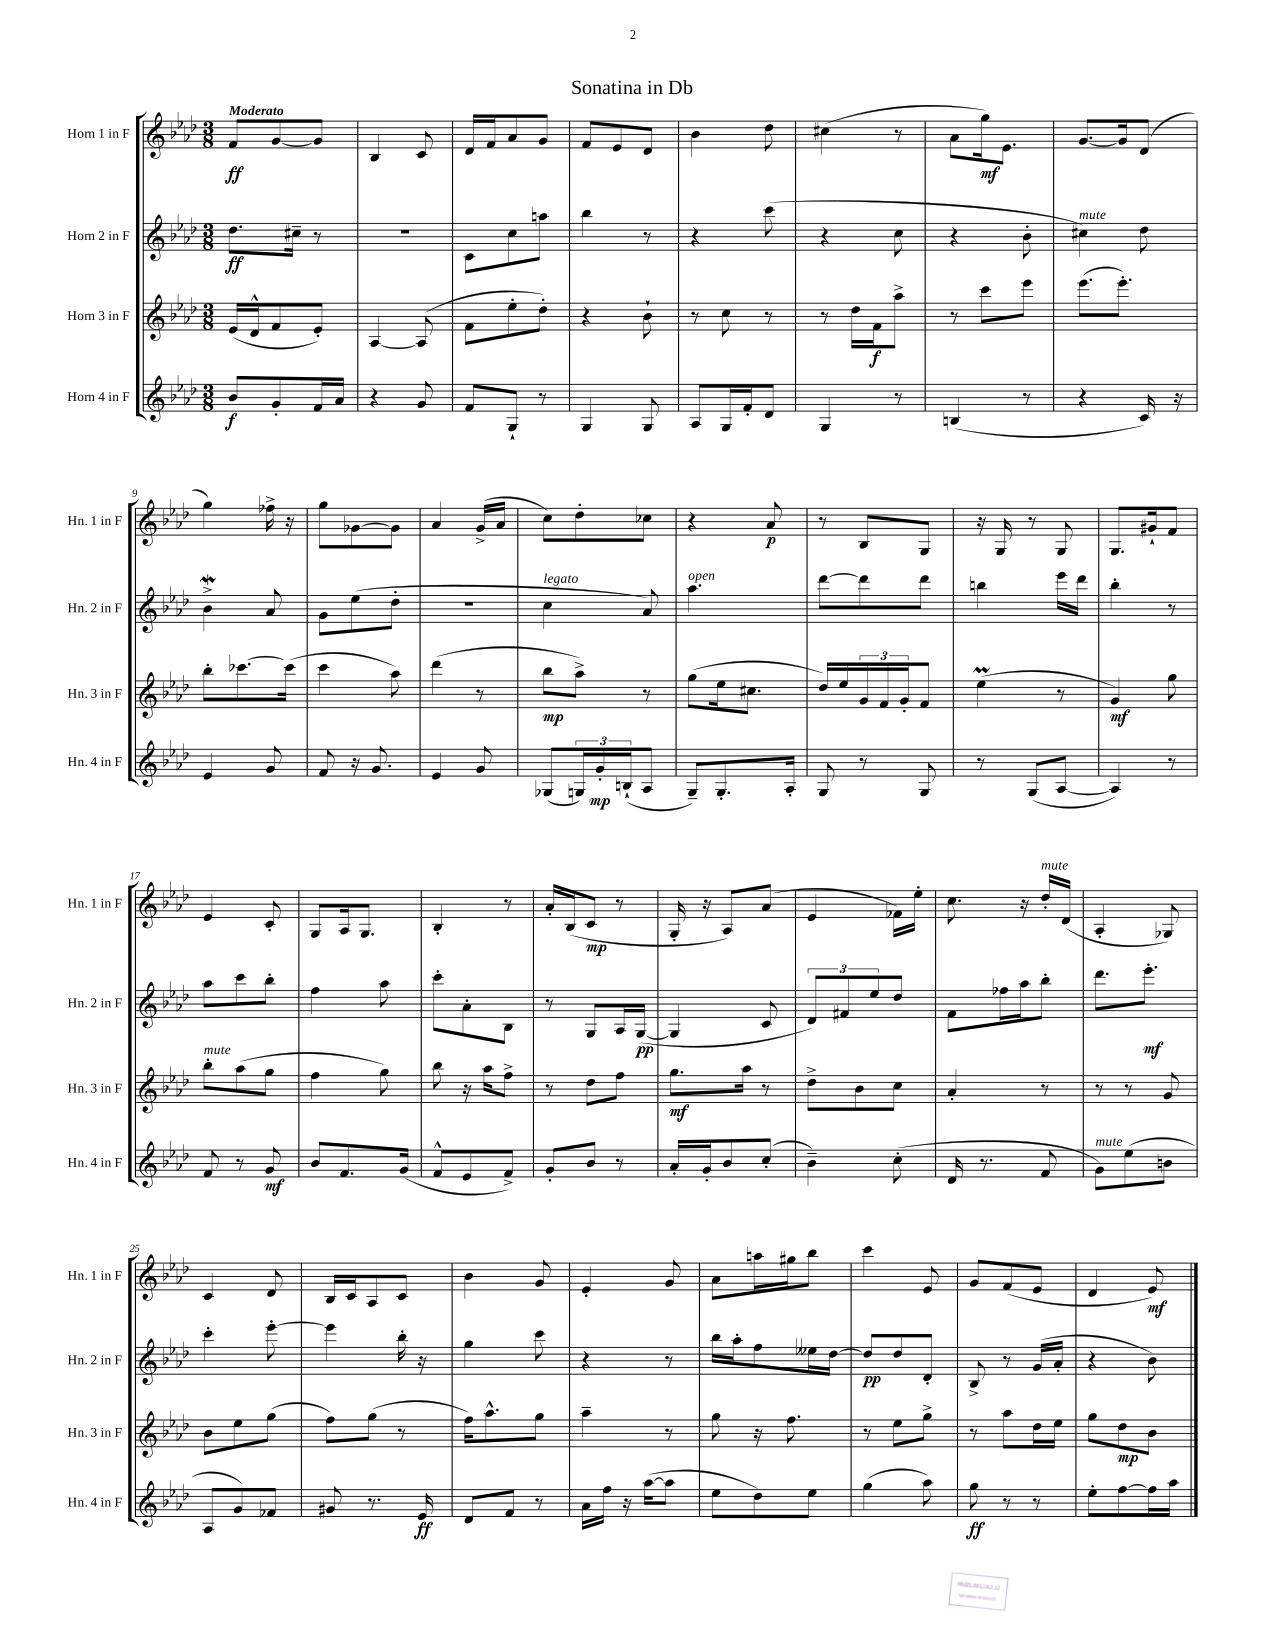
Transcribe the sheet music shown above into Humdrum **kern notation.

**kern	**dynam	**kern	**dynam	**kern	**dynam	**kern	**dynam
*part4	*part4	*part3	*part3	*part2	*part2	*part1	*part1
*staff4	*staff4	*staff3	*staff3	*staff2	*staff2	*staff1	*staff1
*I"Horn 4 in F	*	*I"Horn 3 in F	*	*I"Horn 2 in F	*	*I"Horn 1 in F	*
*I'Hn. 4 in F	*	*I'Hn. 3 in F	*	*I'Hn. 2 in F	*	*I'Hn. 1 in F	*
*clefG2	*	*clefG2	*	*clefG2	*	*clefG2	*
*k[b-e-a-d-]	*	*k[b-e-a-d-]	*	*k[b-e-a-d-]	*	*k[b-e-a-d-]	*
*M3/8	*	*M3/8	*	*M3/8	*	*M3/8	*
=1	=1	=1	=1	=1	=1	=1	=1
!	!	!	!	!	!	!LO:TX:a:B:t=Moderato	!
8b-/L	f	(16e-/LL	.	8.dd-\L	ff	8f/L	ff
.	.	16d-^^/J	.	.	.	.	.
8g'/	.	8f/	.	.	.	[8g/	.
.	.	.	.	16cc#X~\Jk	.	.	.
16f/L	.	8e-'/J)	.	8r	.	8g/J]	.
16a-/JJ	.	.	.	.	.	.	.
=2	=2	=2	=2	=2	=2	=2	=2
4r	.	[4A-/	.	4.r	.	4B-/	.
8g/	.	(8A-/]	.	.	.	8c/	.
=3	=3	=3	=3	=3	=3	=3	=3
8f/L	.	8f\L	.	8c\L	.	16d-/LL	.
.	.	.	.	.	.	16f/J	.
8G`/J	.	8ee-'\	.	8cc\	.	8a-/	.
8r	.	8dd-'\J)	.	8aan\J	.	8g/J	.
=4	=4	=4	=4	=4	=4	=4	=4
4G/	.	4r	.	4bb-\	.	8f/L	.
.	.	.	.	.	.	8e-/	.
8G/	.	8b-`\	.	8r	.	8d-/J	.
=5	=5	=5	=5	=5	=5	=5	=5
8A-/L	.	8r	.	4r	.	4b-\	.
16G/L	.	8cc\	.	.	.	.	.
16f'/J	.	.	.	.	.	.	.
8d-/J	.	8r	.	(8ccc\	.	8dd-\	.
=6	=6	=6	=6	=6	=6	=6	=6
4G/	.	8r	.	4r	.	(4cc#X\	.
.	.	16dd-\LL	.	.	.	.	.
.	.	16f\J	f	.	.	.	.
8r	.	8aa-^\J	.	8cc\	.	8r	.
=7	=7	=7	=7	=7	=7	=7	=7
(4Bn/	.	8r	.	4r	.	8a-\L	.
.	.	8ccc\L	.	.	.	16gg\k)	mf
.	.	.	.	.	.	8.e-\J	.
8r	.	8eee-\J	.	8b-'\	.	.	.
=8	=8	=8	=8	=8	=8	=8	=8
!	!	!	!	!LO:TX:a:i:t=mute	!	!	!
4r	.	(8.eee-\L	.	4cc#X\)	.	[8.g/L	.
.	.	8.eee-'\J)	.	.	.	16g/k]	.
16c/)	.	.	.	8dd-\	.	(8d-/J	.
16r	.	.	.	.	.	.	.
!!LO:LB:g=z
=9	=9	=9	=9	=9	=9	=9	=9
4e-/	.	8bb-'\L	.	4b-W^\	.	4gg\)	.
.	.	[8.ccc-X\	.	.	.	.	.
8g/	.	.	.	8a-/	.	16ff-X^\	.
.	.	(16ccc-\Jk]	.	.	.	16r	.
=10	=10	=10	=10	=10	=10	=10	=10
8f/	.	4ccc\	.	8g\L	.	8gg\L	.
16r	.	.	.	(8ee-\	.	[8g-X\	.
8.g/	.	.	.	.	.	.	.
.	.	8aa-\)	.	8dd-'\J	.	8g-\J]	.
=11	=11	=11	=11	=11	=11	=11	=11
4e-/	.	(4ddd-\	.	4.r	.	4a-/	.
8g/	.	8r	.	.	.	(16g^/LL	.
.	.	.	.	.	.	16a-/JJ	.
=12	=12	=12	=12	=12	=12	=12	=12
!	!	!	!	!LO:TX:a:i:t=legato	!	!	!
(8G-X/L	.	8bb-\L	mp	4cc\	.	8cc\L)	.
24Gn/L)	.	8aa-^\J)	.	.	.	8dd-'\	.
24g'/	mp	.	.	.	.	.	.
(24Bn`/J	.	.	.	.	.	.	.
8A-/J	.	8r	.	8a-/)	.	8cc-X\J	.
=13	=13	=13	=13	=13	=13	=13	=13
!	!	!	!	!LO:TX:a:i:t=open	!	!	!
8G~/L)	.	(8gg\L	.	4.aa-\	.	4r	.
8.G'/	.	16ee-\k	.	.	.	.	.
.	.	8.cc#X\J	.	.	.	.	.
.	.	.	.	.	.	8a-/	p
16A-'/Jk	.	.	.	.	.	.	.
=14	=14	=14	=14	=14	=14	=14	=14
8G/	.	16dd-/LL)	.	[8ddd-\L	.	8r	.
.	.	16ee-/	.	.	.	.	.
8r	.	24g/	.	8ddd-\]	.	8B-/L	.
.	.	24f/	.	.	.	.	.
.	.	24g'/J	.	.	.	.	.
8G/	.	8f/J	.	8ddd-\J	.	8G/J	.
=15	=15	=15	=15	=15	=15	=15	=15
8r	.	(4ee-M\	.	4bbn\	.	16r	.
.	.	.	.	.	.	16G/	.
(8G/L	.	.	.	.	.	8r	.
[8A-/J	.	8r	.	16eee-\LL	.	8G/	.
.	.	.	.	16ddd-\JJ	.	.	.
=16	=16	=16	=16	=16	=16	=16	=16
4A-/])	.	4g/)	mf	4bb-'\	.	8.G/L	.
.	.	.	.	.	.	16g#X`/k	.
8r	.	8gg\	.	8r	.	8f/J	.
!!LO:LB:g=z
=17	=17	=17	=17	=17	=17	=17	=17
!	!	!LO:TX:a:i:t=mute	!	!	!	!	!
8f/	.	8bb-'\L	.	8aa-\L	.	4e-/	.
8r	.	(8aa-\	.	8ccc\	.	.	.
8g/	mf	8gg\J	.	8bb-'\J	.	8c'/	.
=18	=18	=18	=18	=18	=18	=18	=18
8b-/L	.	4ff\	.	4ff\	.	8G/L	.
8.f/	.	.	.	.	.	16A-/k	.
.	.	.	.	.	.	8.G/J	.
.	.	8gg\)	.	8aa-\	.	.	.
(16g/Jk	.	.	.	.	.	.	.
=19	=19	=19	=19	=19	=19	=19	=19
8f^^/L	.	8bb-\	.	8ccc'\L	.	4B-'/	.
8e-/	.	16r	.	8a-'\	.	.	.
.	.	16aa-\KL	.	.	.	.	.
8f^/J)	.	8ff^\J	.	8B-\J	.	8r	.
=20	=20	=20	=20	=20	=20	=20	=20
8g'/L	.	8r	.	8r	.	16a-'/LL	.
.	.	.	.	.	.	(16B-/J	.
8b-/J	.	8dd-\L	.	8G/L	.	8c/J	mp
8r	.	8ff\J	.	16A-/L	.	8r	.
.	.	.	.	([16G/JJ	pp	.	.
=21	=21	=21	=21	=21	=21	=21	=21
16a-'/LL	.	8.gg\L	mf	4G/]	.	16G'/	.
16g'/J	.	.	.	.	.	16r	.
8b-/	.	.	.	.	.	8A-/L)	.
.	.	16aa-\Jk	.	.	.	.	.
(8cc'/J	.	8r	.	8c/	.	(8a-/J	.
=22	=22	=22	=22	=22	=22	=22	=22
4b-~\)	.	8dd-^\L	.	12d-/L)	.	4e-/	.
.	.	.	.	12f#X/	.	.	.
.	.	8b-\	.	.	.	.	.
.	.	.	.	12ee-/	.	.	.
(8cc'\	.	8cc\J	.	8dd-/J	.	16f-X\LL)	.
.	.	.	.	.	.	16ee-'\JJ	.
=23	=23	=23	=23	=23	=23	=23	=23
16d-/	.	4a-'/	.	8f\L	.	8.cc\	.
8.r	.	.	.	.	.	.	.
.	.	.	.	16ff-X\L	.	.	.
.	.	.	.	16aa-\J	.	16r	.
!	!	!	!	!	!	!LO:TX:a:i:t=mute	!
8f/	.	8r	.	8bb-'\J	.	16dd-'/LL	.
.	.	.	.	.	.	(16d-/JJ	.
=24	=24	=24	=24	=24	=24	=24	=24
!LO:TX:a:i:t=mute	!	!	!	!	!	!	!
8g\L)	.	8r	.	8.ddd-\L	.	4A-'/	.
(8ee-\	.	8r	.	.	.	.	.
.	.	.	.	8.eee-'\J	mf	.	.
8bn\J	.	8g/	.	.	.	8G-X/)	.
!!LO:LB:g=z
=25	=25	=25	=25	=25	=25	=25	=25
8A-/L	.	8b-\L	.	4ccc'\	.	4c/	.
8g/)	.	8ee-\	.	.	.	.	.
8f-X/J	.	(8gg\J	.	[8eee-'\	.	8d-/	.
=26	=26	=26	=26	=26	=26	=26	=26
8g#X/	.	8ff\L)	.	4eee-\]	.	16B-/LL	.
.	.	.	.	.	.	16c/J	.
8.r	.	(8gg\J	.	.	.	8A-/	.
.	.	8r	.	16bb-'\	.	8c/J	.
16e-/	ff	.	.	16r	.	.	.
=27	=27	=27	=27	=27	=27	=27	=27
8d-/L	.	16ff\KL)	.	4gg\	.	4b-\	.
.	.	8.aa-^^\	.	.	.	.	.
8f/J	.	.	.	.	.	.	.
8r	.	8gg\J	.	8ccc\	.	8g/	.
=28	=28	=28	=28	=28	=28	=28	=28
16a-\LL	.	4aa-~\	.	4r	.	4e-'/	.
16ff\JJ	.	.	.	.	.	.	.
16r	.	.	.	.	.	.	.
([16aa-\KL	.	.	.	.	.	.	.
8aa-\J]	.	8r	.	8r	.	8g/	.
=29	=29	=29	=29	=29	=29	=29	=29
8ee-\L	.	8gg\	.	16bb-\LL	.	8a-\L	.
.	.	.	.	16aa-'\J	.	.	.
8dd-\)	.	16r	.	8ff\	.	16aan\L	.
.	.	8.ff\	.	.	.	16gg#X\J	.
8ee-\J	.	.	.	16ee--X\L	.	8bb-\J	.
.	.	.	.	[16dd-\JJ	.	.	.
=30	=30	=30	=30	=30	=30	=30	=30
(4gg\	.	8r	.	8dd-/L]	pp	4ccc\	.
.	.	8ee-\L	.	8dd-/	.	.	.
8aa-\)	.	8gg^\J	.	8d-'/J	.	8e-/	.
=31	=31	=31	=31	=31	=31	=31	=31
8gg\	ff	8r	.	8B-^/	.	8g/L	.
8r	.	8aa-\L	.	8r	.	(8f/	.
8r	.	16dd-\L	.	(16g/LL	.	8e-/J	.
.	.	16ee-\JJ	.	16a-'/JJ	.	.	.
=32	=32	=32	=32	=32	=32	=32	=32
8ee-'\L	.	8gg\L	.	4r	.	4d-/	.
[8ff\	.	8dd-\	mp	.	.	.	.
16ff\L]	.	8b-\J	.	8b-\)	.	8e-/)	mf
16aa-\JJ	.	.	.	.	.	.	.
==	==	==	==	==	==	==	==
*-	*-	*-	*-	*-	*-	*-	*-
